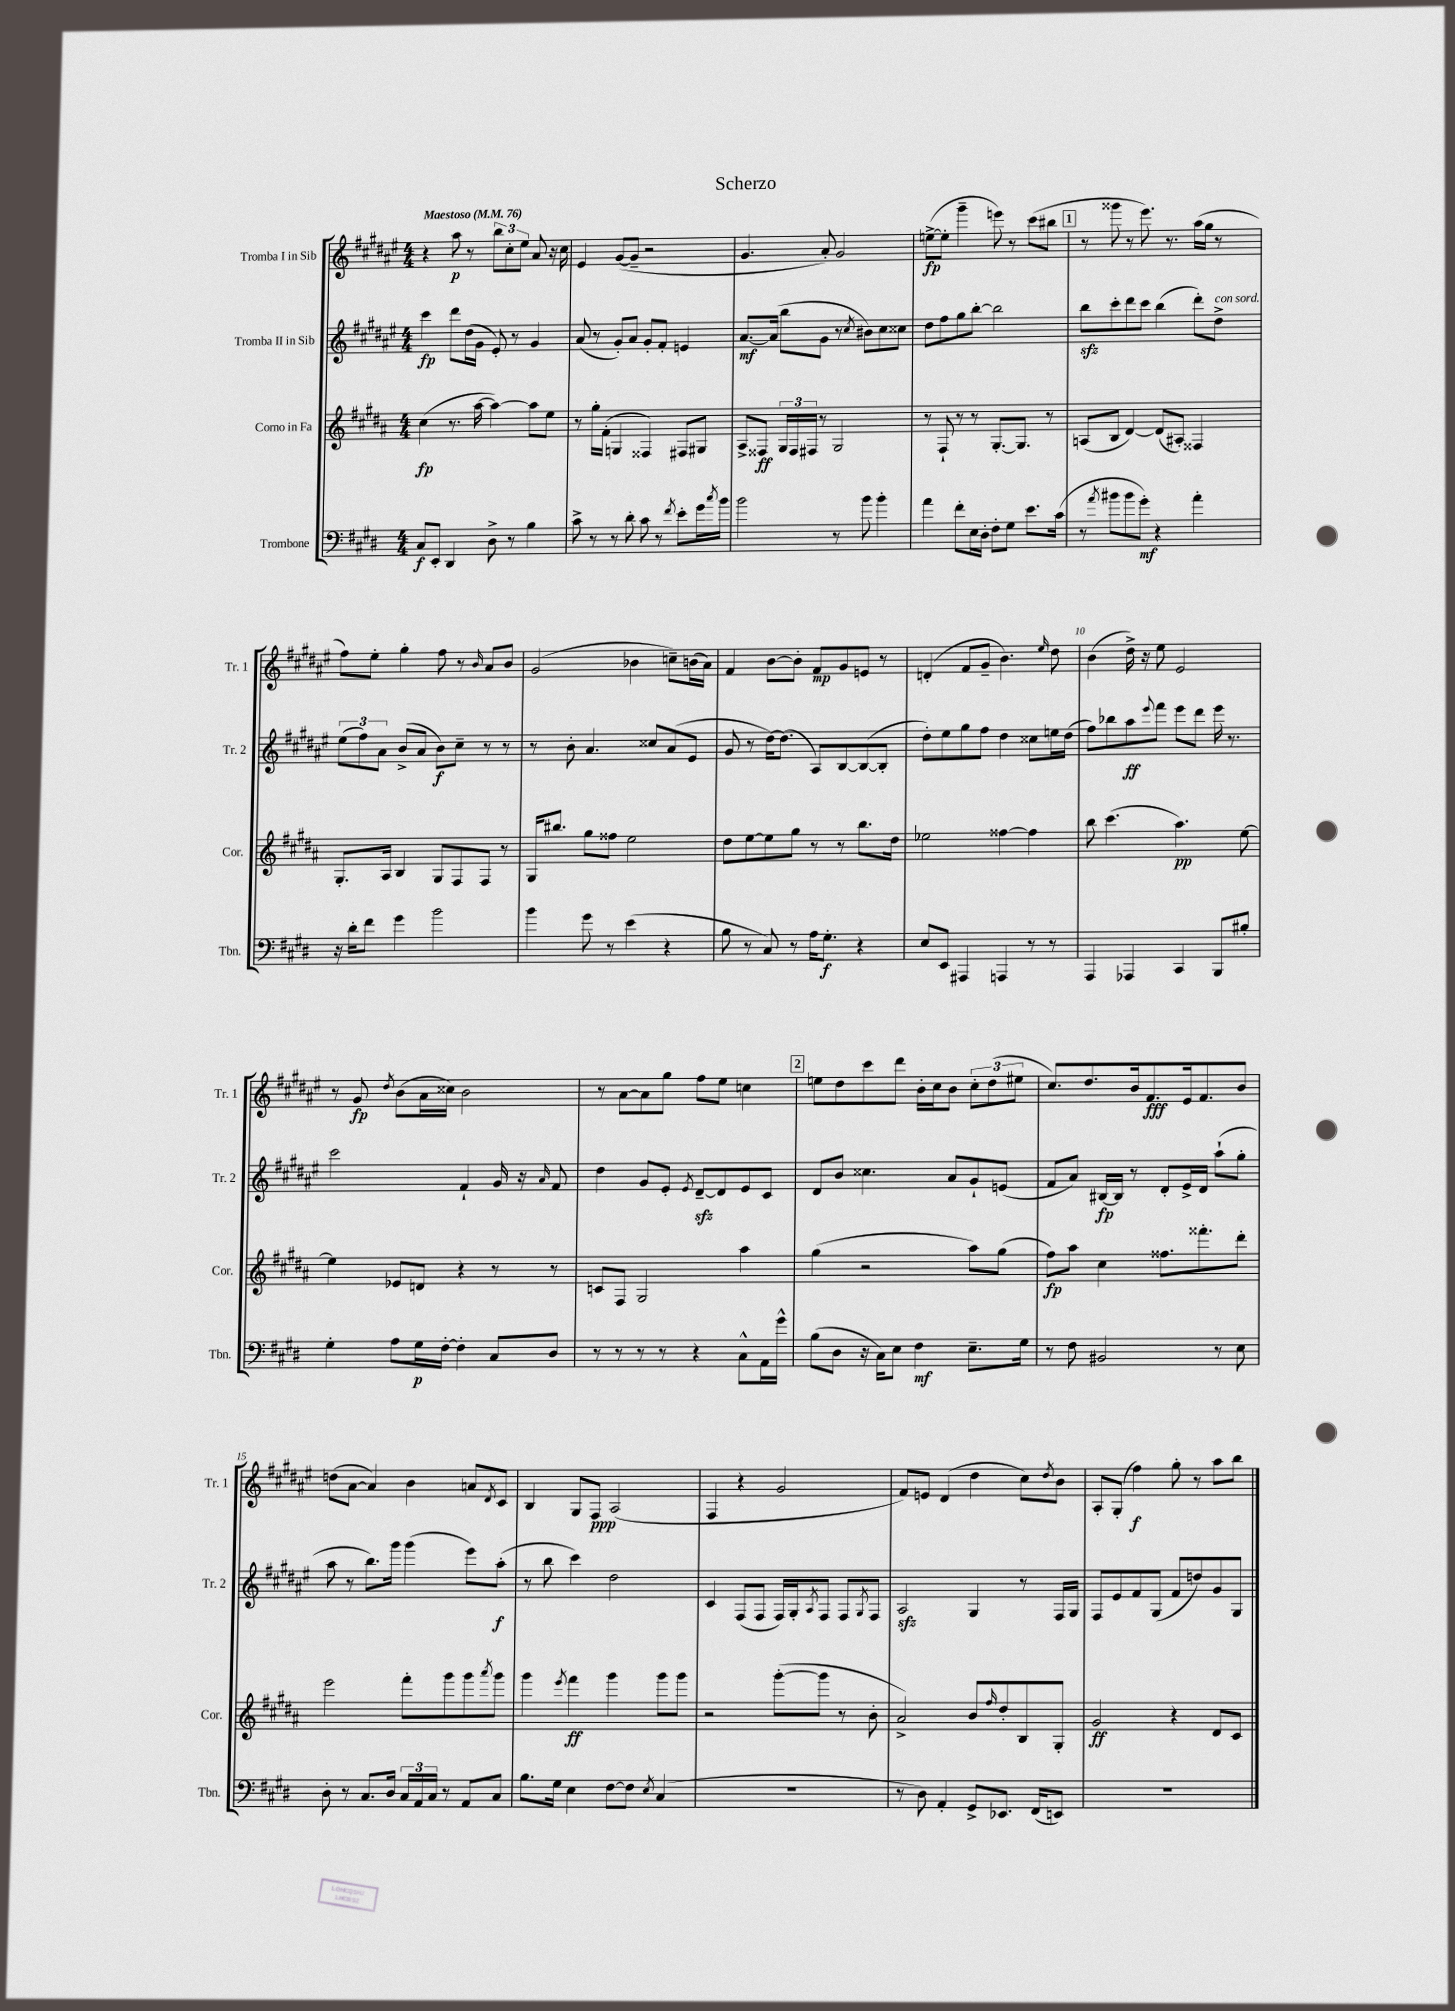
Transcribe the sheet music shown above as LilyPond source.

\header { title = "Scherzo" }
<<
\new StaffGroup <<
\new Staff = "s0" \with { instrumentName = "Tromba I in Sib" shortInstrumentName = "Tr. 1" } {
    \clef treble \key fis \major \numericTimeSignature \time 4/4 \tempo "Maestoso" 4 = 76
    r4 ais''8\p r8 \tuplet 3/2 { b''8 cis''8-. eis''8 } ais'8 r16 cis''16 |
    eis'4 gis'8~( gis'8-- r2 |
    gis'4. ais'8-.) gis'2 |
    e''8~->\fp( e''8-. gis'''4-- e'''8) r8 cis'''8( bis''8 |
    \mark \markup { \box "1" } r8 gisis'''8 r8 eis'''8.) r8. ais''16( gis''16 r8 |
    fis''8) eis''8-. gis''4-. fis''8 r8 \grace { b'16 } ais'8 b'8 |
    gis'2( bes'4 c''8--) b'16( ais'16) |
    fis'4 b'8~ b'8-. fis'8\mp gis'8 e'8 r8 |
    d'4-.( fis'8 gis'8-- b'4.) \grace { eis''16 } dis''8 |
    b'4( dis''16->) r16 eis''8 eis'2 |
    r8 gis'8\fp \acciaccatura { dis''8 } b'8( ais'16 cisis''16) b'2 |
    r8 ais'8~ ais'8 gis''8 fis''8 eis''8 c''4 |
    \mark \markup { \box "2" } e''8 dis''8 cis'''8 dis'''8 b'16-. cis''16 b'8 \tuplet 3/2 { cis''8-. dis''8( eis''8 } |
    cis''8.) dis''8. b'16 fis'8.\fff eis'16 fis'8. b'8 |
    d''8( ais'8~ ais'4) b'4 a'8 \acciaccatura { dis'8 } cis'8 |
    b4 gis8 fis8\ppp ais2( |
    fis4 r4 gis'2 |
    fis'8) e'8 dis'4( dis''4 cis''8) \acciaccatura { dis''8 } b'8 |
    ais8-. gis8-.( fis''4\f) gis''8-. r8 ais''8 b''8 \bar "|." |
}
\new Staff = "s1" \with { instrumentName = "Tromba II in Sib" shortInstrumentName = "Tr. 2" } {
    \clef treble \key fis \major \numericTimeSignature \time 4/4
    cis'''4\fp dis'''8 dis''16( gis'16 eis'8-.) r8 gis'4 |
    ais'8( r8 gis'8-.) ais'8 gis'8-. fis'8-. e'4 |
    ais'8.~\mf ais'16( b''8 gis'8 r8 \acciaccatura { cis''8 } bis'8) cis''8 cisis''8 |
    dis''8 fis''8 gis''8 b''8~-. b''2 |
    \mark \markup { \box "1" } b''8\sfz cis'''8-. dis'''8 cis'''8 b''4( dis'''8-.) dis''8->^\markup { \italic "con sord." } |
    \tuplet 3/2 { eis''8( fis''8) ais'8 } b'8->( ais'8 b'8\f) cis''8-- r8 r8 |
    r8 b'8-. ais'4. cisis''8 ais'8( eis'8 |
    gis'8 r8 dis''16~) dis''8.( ais8) b8~ b8~( b8-. |
    dis''8-.) eis''8 gis''8 fis''8 dis''4 cisis''8 e''16 dis''16( |
    fis''8) bes''8 ais''8\ff \appoggiatura { eis'''8 } fis'''8 eis'''8 dis'''8 eis'''16 r8. |
    cis'''2 fis'4-! gis'16 r16 \grace { ais'16 } fis'8 |
    dis''4 gis'8 eis'8-. \acciaccatura { eis'8 } dis'8~--\sfz dis'8 eis'8 cis'8 |
    \mark \markup { \box "2" } dis'8 b'8 cisis''4. ais'8 gis'8-! e'8( |
    fis'8 ais'8) bis16~\fp bis16 r8 dis'8-. eis'16-> dis'16 ais''8-!( gis''8-. |
    ais''8 r8 b''8.) gis'''16 gis'''4( eis'''8) ais''8-.\f( |
    r8 b''8 cis'''4) dis''2 |
    cis'4 fis8( fis8 fis16) gis16-. \acciaccatura { ais8 } fis8 fis8 \acciaccatura { gis8 } fis8 |
    ais2\sfz gis4 r8 fis16 gis16 |
    fis8 eis'8 fis'8 gis8( fis'8 d''8) gis'8 gis8 \bar "|." |
}
\new Staff = "s2" \with { instrumentName = "Corno in Fa" shortInstrumentName = "Cor." } {
    \clef treble \key b \major \numericTimeSignature \time 4/4
    cis''4\fp( r8. ais''16~ ais''4~) ais''8 e''8 |
    r8 gis''16-. fis'16-.( g4 fisis4) fis8 gis8 |
    ais8-> fisis8\ff \tuplet 3/2 { gis16 fisis16 fis16 } r8 gis2 |
    r8 fis8-! r8 r8 gis8.~-. gis8. r8 |
    \mark \markup { \box "1" } a8( b8 dis'4~) dis'8( ais8-.) fisis4 |
    gis8.-. ais16 b4 gis8 fis8 fis8 r8 |
    gis16 bis''8. gis''8 fisis''8 e''2 |
    dis''8 e''8~ e''8 gis''8 r8 r8 b''8. dis''16 |
    ees''2 fisis''4~ fisis''4 |
    b''8 cis'''4.( ais''4.\pp) e''8~ |
    e''4 ees'8 d'8 r4 r8 r8 |
    c'8 fis8 gis2 ais''4 |
    \mark \markup { \box "2" } gis''4( r2 ais''8) gis''8( |
    fis''8\fp) ais''8 cis''4 fisis''8. fisis'''8.-. dis'''8-. |
    e'''2 fis'''8-. gis'''8 gis'''8 \acciaccatura { ais'''8 } gis'''8 |
    gis'''4 \acciaccatura { e'''8 } fis'''4\ff gis'''4 gis'''8 gis'''8 |
    r2 gis'''8~-.( gis'''8 r8 b'8-. |
    ais'2->) b'8 \grace { fis''16 } dis''8-. b8 gis8-. |
    gis'2\ff r4 dis'8 cis'8 \bar "|." |
}
\new Staff = "s3" \with { instrumentName = "Trombone" shortInstrumentName = "Tbn." } {
    \clef bass \key e \major \numericTimeSignature \time 4/4
    cis8\f e,8-. dis,4 dis8-> r8 b4 |
    cis'8-> r8 r8 dis'8-. cis'8 r8 \acciaccatura { fis'8 } e'8-. gis'16 \acciaccatura { cis''8 } b'16 |
    b'2 r8 b'8 b'4-. |
    a'4 fis'8-. e16 dis16-. fis8-. gis8 e'8. cis'16( |
    \mark \markup { \box "1" } r8 \acciaccatura { a'8 } bis'8 bis'8 gis'8-.\mf) r4 a'4-. |
    r16 dis'16-. fis'8 gis'4 b'2 |
    b'4 gis'8 r8 e'4( r4 |
    b8 r8 cis8) r8 a16 gis8.-.\f r4 |
    e8 e,8 ais,,4 a,,4 r8 r8 |
    a,,4 aes,,4 cis,4 b,,8 bis8-. |
    gis4-. a8 gis16\p fis16~-. fis4-. cis8 dis8 |
    r8 r8 r8 r8 r4 cis8-^ a,16 gis'16-^ |
    \mark \markup { \box "2" } b8( dis8 r16 cis16) e8 fis4\mf e8.-- gis16 |
    r8 fis8 bis,2 r8 e8 |
    dis8-. r8 cis8. dis16 \tuplet 3/2 { cis16 a,16 cis16 } r8 a,8 cis8 |
    b8. gis16 e4 fis8~ fis8 \acciaccatura { e8 } cis4( |
    R1 |
    r8 dis8) a,4-. gis,8-> ees,8. fis,16( e,8) |
    R1 \bar "|." |
}
>>
>>
\layout { \context { \Score \override BarNumber.break-visibility = ##(#f #t #t) barNumberVisibility = #(every-nth-bar-number-visible 5) } }
